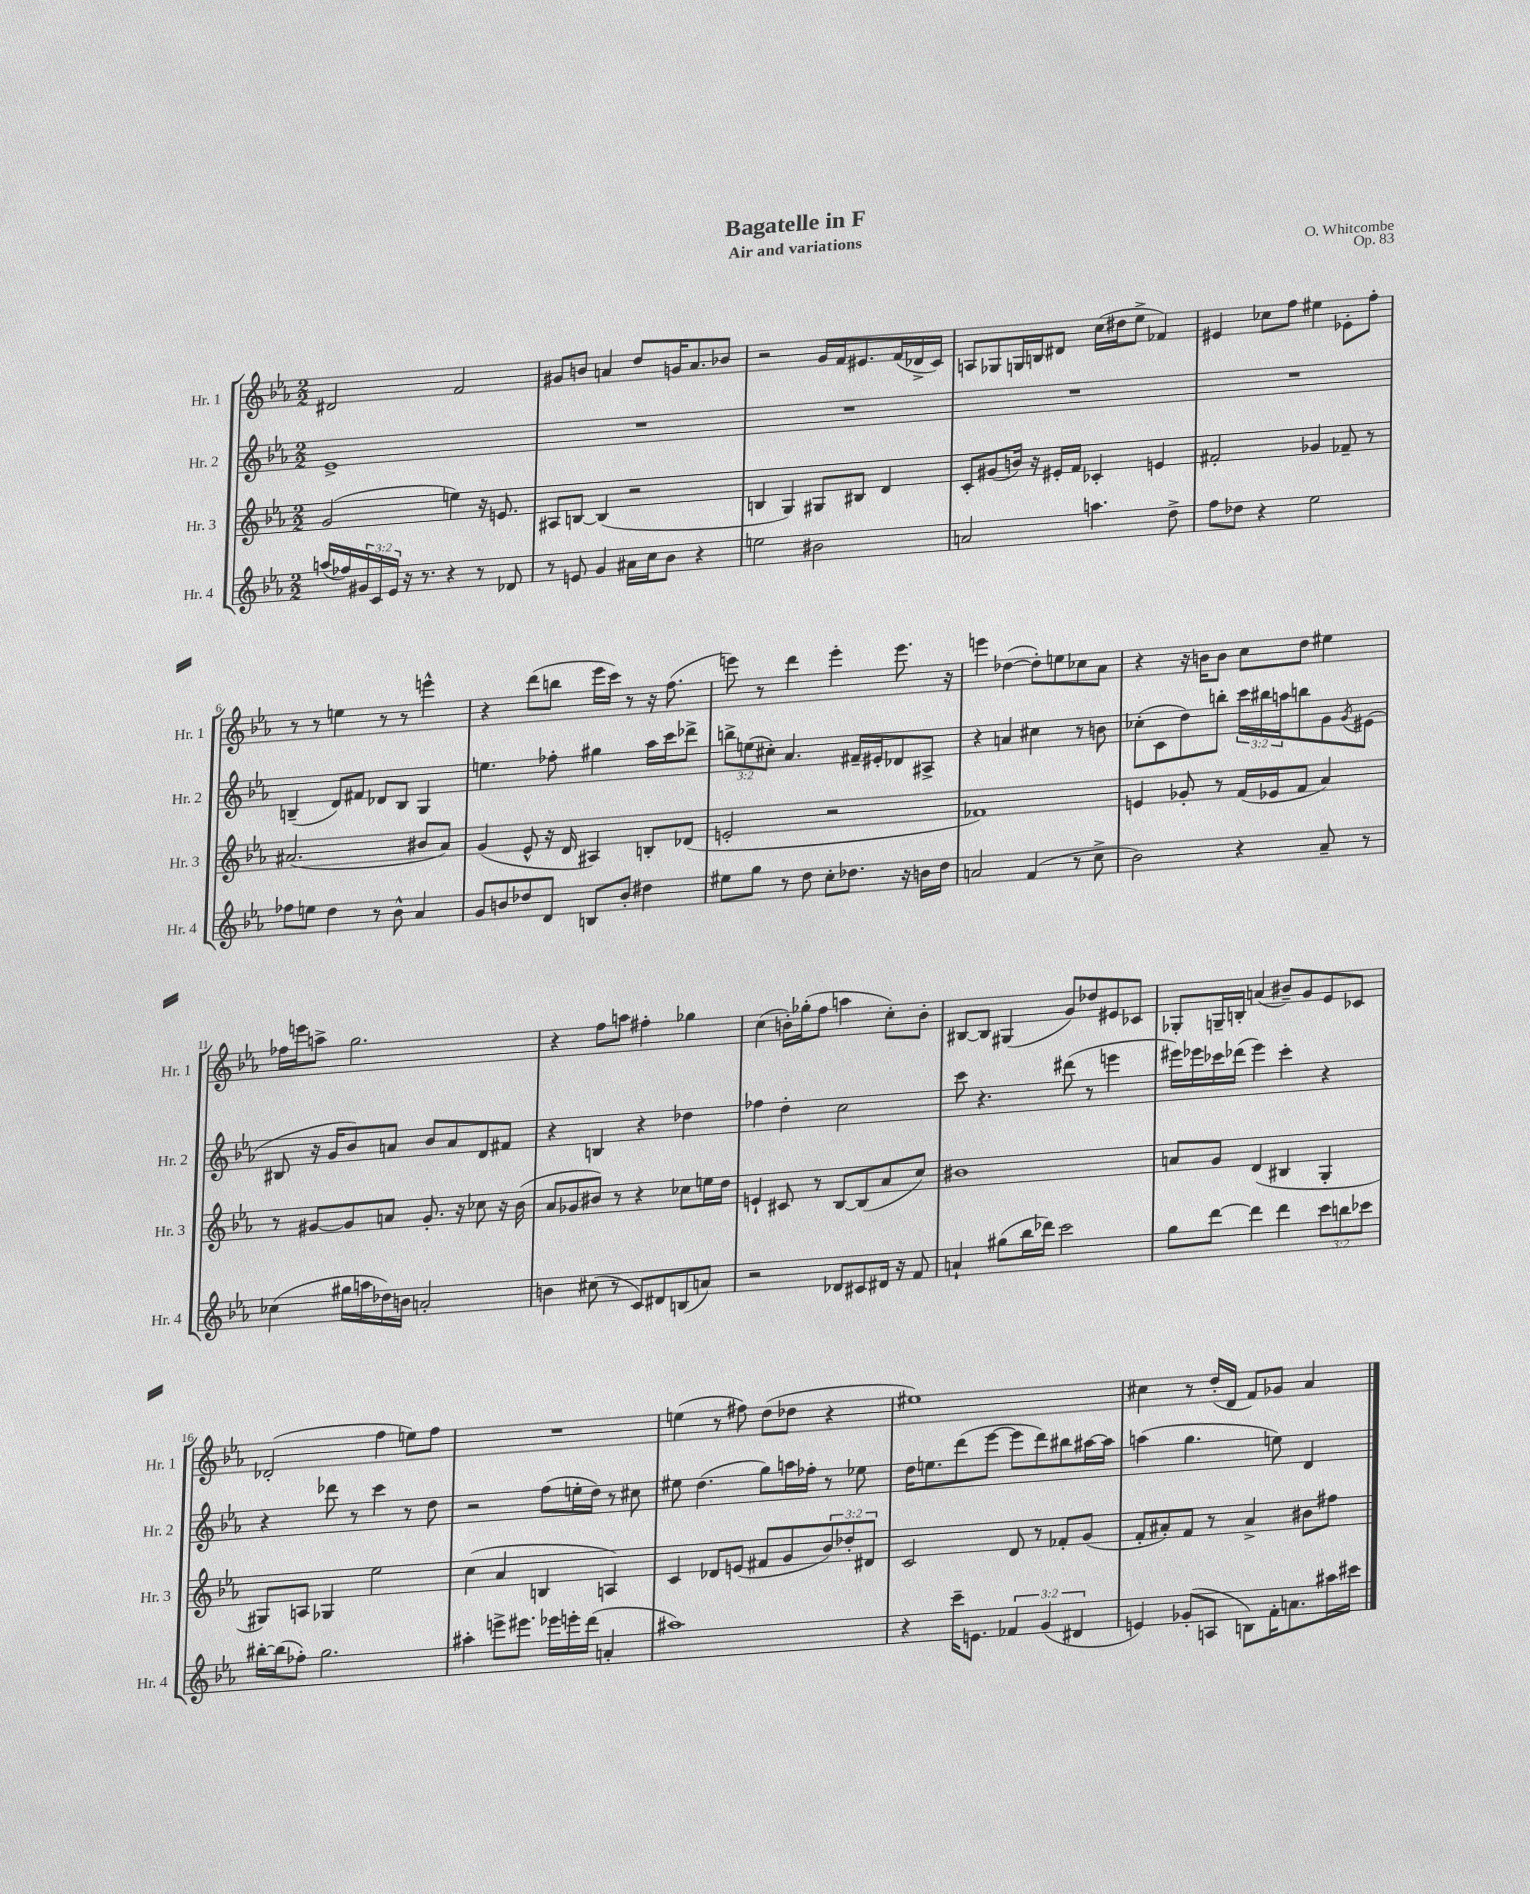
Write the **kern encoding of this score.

**kern	**kern	**kern	**kern
*staff4	*staff3	*staff2	*staff1
*clefG2	*clefG2	*clefG2	*clefG2
*k[b-e-a-]	*k[b-e-a-]	*k[b-e-a-]	*k[b-e-a-]
*M2/2	*M2/2	*M2/2	*M2/2
(16aa	(2g	1e-^	2d#
16ff-)	.	.	.
24g#	.	.	.
24c	.	.	.
24e-	.	.	.
16r	.	.	.
8.r	.	.	.
4r	4ee)	.	2f
8r	16r	.	.
.	8.e	.	.
8d-	.	.	.
=	=	=	=
8r	8A#	1r	8g#
8e	[8B	.	8b
4g	(4B]	.	4a
16a#	2r	.	8dd
16cc	.	.	.
8b-	.	.	16g
.	.	.	8.a
4r	.	.	.
.	.	.	8b-
=	=	=	=
2ee	4B	1r	2r
.	4G)	.	.
2b#	8G#	.	16g
.	.	.	16f
.	8B#	.	8.e#
.	4d	.	.
.	.	.	(16f
.	.	.	16d-^
.	.	.	16c)
=	=	=	=
2a	8c'	1r	8A
.	(8g#	.	8G-
.	16b)	.	16G
.	16r	.	16B
.	16e#'	.	8d#
.	16f	.	.
4.aa	4c-'	.	(16cc
.	.	.	16dd#
.	.	.	8ee-^
.	4e	.	4f-)
8dd^	.	.	.
=	=	=	=
8ff	2f#'	1r	4e#
8dd-	.	.	.
4r	.	.	8cc-
.	.	.	8ff
2ee-	4g-	.	4ee#
.	8f-~	.	8e-'
.	8r	.	8ff'
=	=	=	=
8ff-	(2.a#	(4B~	8r
8ee	.	.	8r
4dd	.	8d)	4ee
.	.	8f#	.
8r	.	8d-	8r
8b-^^	.	8B	8r
4a-	8b#	4G	4eee^^
.	8a#)	.	.
=	=	=	=
8g	(4g	4.ee	4r
8b	.	.	.
8dd-	8e-^^	.	(8ddd
8d	16r	8ff-'	8bb
.	16d	.	.
8B	4A#)	4gg#	16eee-
.	.	.	16ccc)
8b'	.	.	8r
4dd#	8B'	16aa-	16r
.	.	16ccc	(8.ff
.	(8d-	8ddd-^	.
=	=	=	=
8ee#	2e'	12bb^	8eee)
.	.	(12ee	.
8gg	.	.	8r
.	.	12cc#')	.
8r	.	4.a-	4ddd
8dd	.	.	.
8cc'	2r	.	4eee'
8.dd-	.	16f#~	.
.	.	16e#'	.
.	.	8d-	8.eee
16r	.	.	.
16b	.	8A#^	.
16dd-	.	.	16r
=	=	=	=
2a	1f-)	4r	4eee
.	.	4a	([4dd-
(4f	.	4cc#	8dd-'])
.	.	.	8ee
8r	.	8r	8cc-
8cc^	.	8b	8a-
=	=	=	=
2b-)	4e	(8cc-'	4r
.	.	8c	.
.	8g-'	8dd)	16r
.	.	.	16b
.	8r	8bb'	8b
4r	(16f	24ccc	8cc
.	.	24bb#	.
.	16e-	.	.
.	.	24aa	.
.	8f	8bb	8dd
8a-~	4a-)	8g	4ee#
.	.	8qg	.
8r	.	(8e#	.
=	=	=	=
(4cc-	8r	8B#	16ff-
.	.	.	16eee
.	[8g#	16r	8aa^
.	.	16g	.
16gg#	8g#]	8b-)	2.gg
16aa	.	.	.
16dd-)	8a	8a	.
16b	.	.	.
2a'	8.g#'	8b-	.
.	.	8a	.
.	16r	.	.
.	8cc-	8d	.
.	16r	8f#	.
.	(16b-	.	.
=	=	=	=
4b	8a-	4r	4r
.	8g-	.	.
(8cc#	8b#)	4B	8ff
8r	8r	.	8aa
8c)	4r	4r	4ff#'
8d#	.	.	.
(8B	8cc-	4dd-	4gg-
8a)	16ee	.	.
.	16dd	.	.
=	=	=	=
2r	4e`	4ff-	(4cc
.	8c#	4dd'	16b')
.	.	.	(16gg-'
.	8r	.	8ff
8d-	[8B-	2cc	4aa
8c#	(8B-]	.	.
16d#	8a-	.	8cc')
16r	.	.	.
8f	8cc)	.	8b'
=	=	=	=
4a`	1b#	8ccc	[8B#
.	.	4.r	8B#]
(8gg#	.	.	(4G#
16bb-	.	.	.
16ddd-)	.	.	.
2ccc	.	(8ddd#	8g)
.	.	8r	8dd-
.	.	4eee	8e#
.	.	.	8c-
=	=	=	=
8gg	8a	16eee#)	8G-'
.	.	16eee-	.
[8ddd	8g	16ccc-	16G~
.	.	(16ddd-	16B'
4ddd]	(4d	4eee-)	(4a
4ddd	4B#	4ccc-'	8b#~)
.	.	.	8g
12ccc	4G'	4r	8e-
12bb	.	.	.
.	.	.	8c-
12ccc-	.	.	.
=	=	=	=
[16bb#'	8G#)	4r	(2d-'
(16bb#]	.	.	.
8ff-')	8A	.	.
2.gg	4G-	8ddd-	.
.	.	8r	.
.	2ee-	4ccc	4ff
.	.	8r	8ee)
.	.	8dd	8ff
=	=	=	=
4aa#'	(4cc	2r	1r
8eee^	4a-	.	.
8.eee#	.	.	.
.	4B	(8ff	.
16eee-	.	.	.
16eee'	.	16ee'	.
(16ddd	.	16dd)	.
4a'	4A)	8r	.
.	.	8cc#	.
=	=	=	=
1aa#)	4c	8ee#	(4ee
.	.	(4.dd	.
.	8d-	.	8r
.	(8e	.	8ff#)
.	8f#	8gg)	(8dd
.	8g	16aa	8dd-
.	.	16ff-'	.
.	12b-)	8r	4r
.	12dd-'	.	.
.	.	8ee-	.
.	12d#	.	.
=	=	=	=
4r	2c	16dd	1ee#)
.	.	8.ee	.
16ccc~	.	(8ddd	.
8.e	.	.	.
.	.	[8eee-	.
6f-	8d	8eee-]	.
.	8r	8ddd)	.
(6g	.	.	.
.	8f-'	8bb#	.
6d#	.	.	.
.	(8g	[16aa#	.
.	.	16aa#]	.
=	=	=	=
4e)	8f'	(4aa	4cc#
.	8a#')	.	.
(8g-'	8f	4.gg	8r
8A	8r	.	(16dd'
.	.	.	16d
8B)	4a#^	.	8f)
16f'	.	8ee)	8g-
8.a	.	.	.
.	8b#	4d	4a-
16aa#	8ff#	.	.
16ccc#	.	.	.
==	==	==	==
*-	*-	*-	*-
